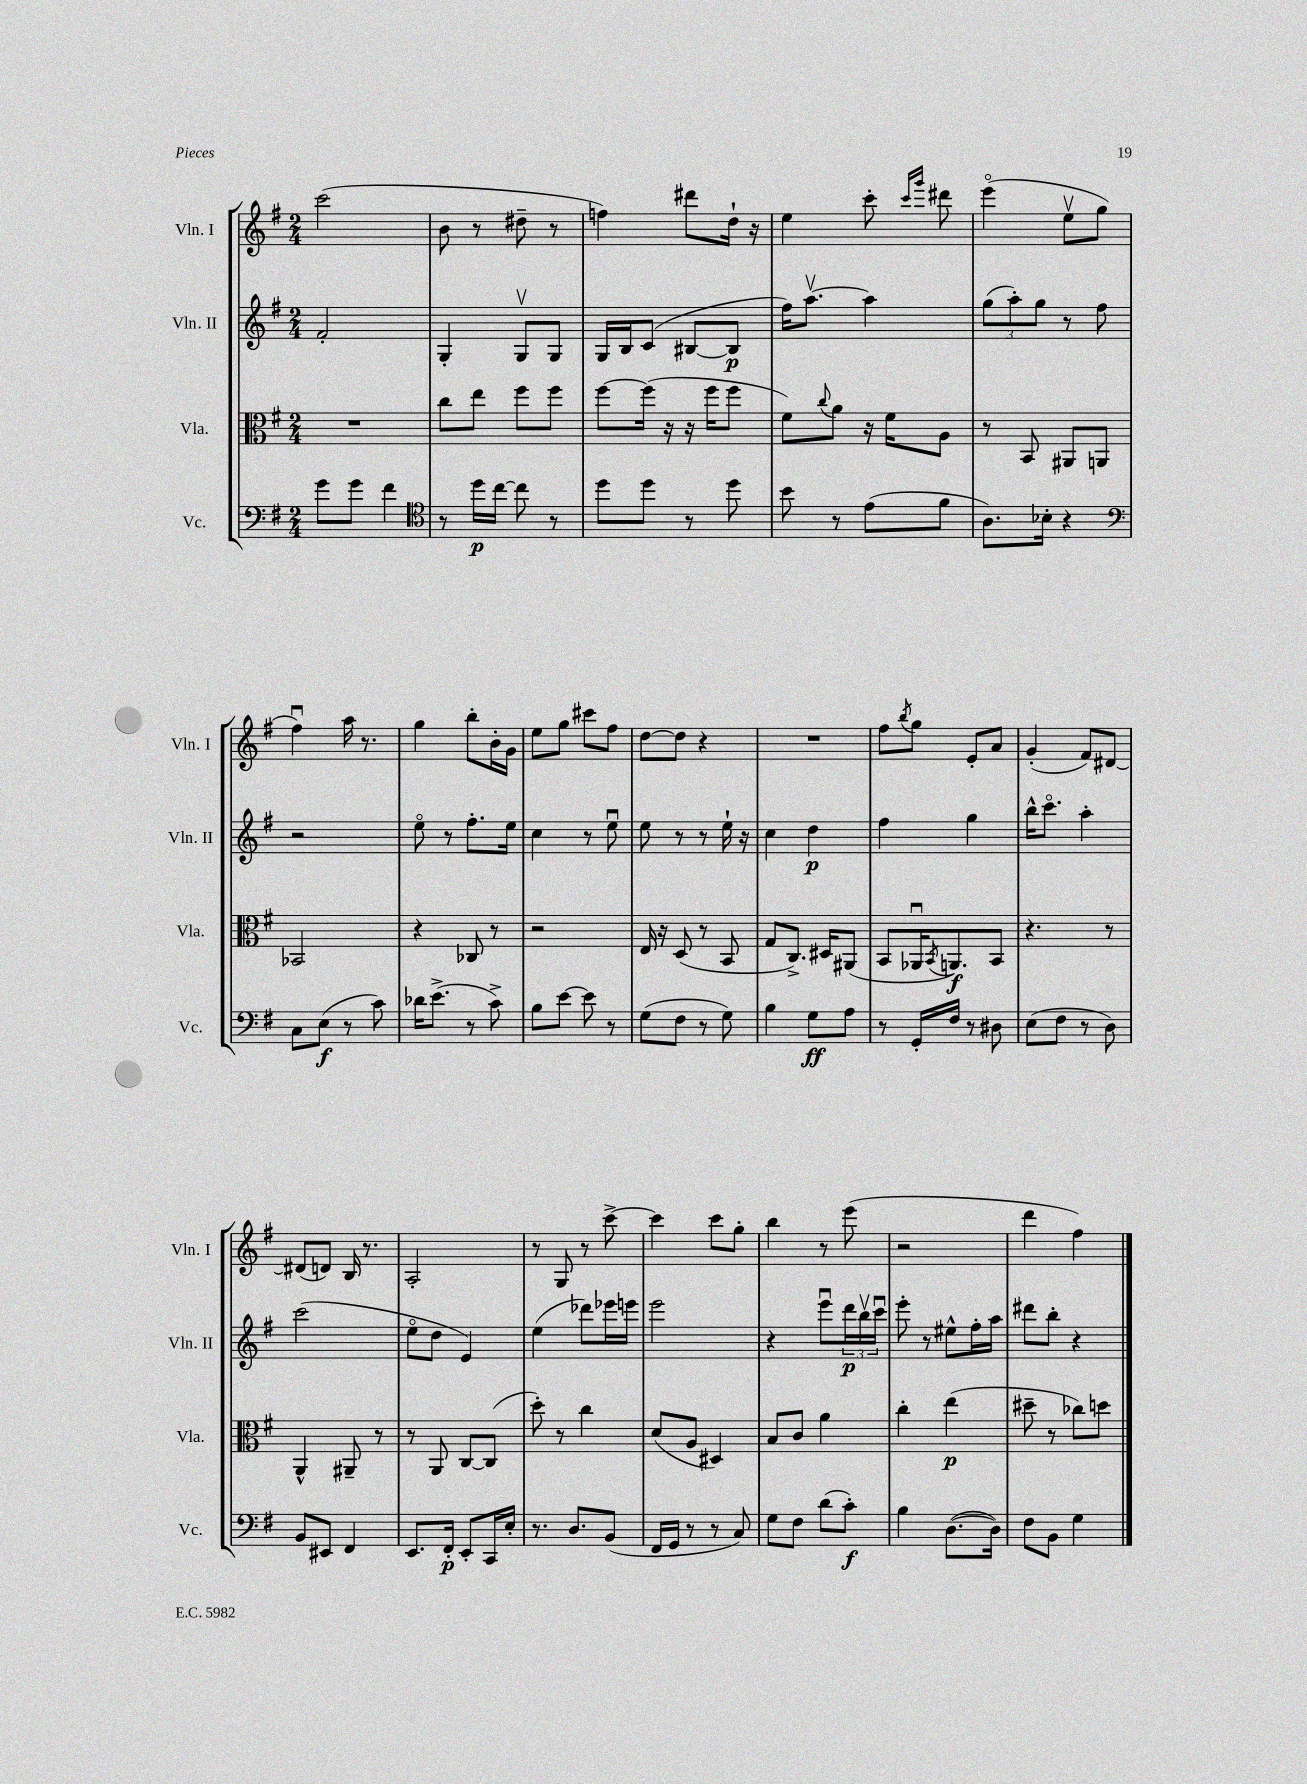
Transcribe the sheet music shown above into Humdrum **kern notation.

**kern	**dynam	**kern	**dynam	**kern	**dynam	**kern
*part4	*part4	*part3	*part3	*part2	*part2	*part1
*staff4	*staff4	*staff3	*staff3	*staff2	*staff2	*staff1
*I"Vc.	*	*I"Vla.	*	*I"Vln. II	*	*I"Vln. I
*I'Vc.	*	*I'Vla.	*	*I'Vln. II	*	*I'Vln. I
*clefF4	*	*clefC3	*	*clefG2	*	*clefG2
*k[f#]	*	*k[f#]	*	*k[f#]	*	*k[f#]
*M2/4	*	*M2/4	*	*M2/4	*	*M2/4
=21	=21	=21	=21	=21	=21	=21
8g\L	.	2r	.	2f#'/	.	(2ccc\
8g\J	.	.	.	.	.	.
4f#\	.	.	.	.	.	.
=22	=22	=22	=22	=22	=22	=22
*clefC4	*	*	*	*	*	*
8r	.	8cc\L	.	4G'/	.	8b\
16dd\LL	p	8ee\J	.	.	.	8r
[16cc\JJ	.	.	.	.	.	.
8cc\]	.	8ff#\L	.	8Gv/L	.	8dd#X~\
8r	.	8ff#\J	.	8G/J	.	8r
=23	=23	=23	=23	=23	=23	=23
8dd\L	.	[8ff#\L	.	16G/LL	.	4ffn\)
.	.	.	.	16B/J	.	.
8dd\J	.	(16ff#\Jk]	.	(8c/J	.	.
.	.	16r	.	.	.	.
8r	.	16r	.	[8B#X/L	.	8ddd#X\L
.	.	16ff#\KL	.	.	.	.
8dd\	.	8ff#\J	.	8B#/J]	p	16dd`\Jk
.	.	.	.	.	.	16r
=24	=24	=24	=24	=24	=24	=24
8b\	.	8f#\L)	.	16ff#\KL)	.	4ee\
.	.	.	.	[8.aav\J	.	.
.	.	8qqcc/	.	.	.	.
8r	.	8a\J	.	.	.	.
(8e\L	.	16r	.	4aa\]	.	8ccc'\
.	.	16f#\KL	.	.	.	.
.	.	.	.	.	.	16qqccc/LL
.	.	.	.	.	.	16qqggg/JJ
8f#\J	.	8A\J	.	.	.	8ddd#X\
=25	=25	=25	=25	=25	=25	=25
8.A\L)	.	8r	.	(12gg\L	.	(4eee\
.	.	.	.	12aa'\)	.	.
.	.	8BB/	.	.	.	.
.	.	.	.	12gg\J	.	.
16B-X'\Jk	.	.	.	.	.	.
4r	.	8AA#X/L	.	8r	.	8eev\L
.	.	8AAn/J	.	8ff#\	.	8gg\J
!!LO:LB:g=z
=26	=26	=26	=26	=26	=26	=26
*clefF4	*	*	*	*	*	*
8C\L	.	2BB-X/	.	2r	.	4ff#u\)
(8E\J	f	.	.	.	.	.
8r	.	.	.	.	.	16aa\
.	.	.	.	.	.	8.r
8c\)	.	.	.	.	.	.
=27	=27	=27	=27	=27	=27	=27
16d-X\KL	.	4r	.	8ee\	.	4gg\
(8.e^\J	.	.	.	.	.	.
.	.	.	.	8r	.	.
8r	.	8C-X/	.	8.ff#'\L	.	8bb'\L
8c^\)	.	8r	.	.	.	16b'\L
.	.	.	.	16ee\Jk	.	16g\JJ
=28	=28	=28	=28	=28	=28	=28
8B\L	.	2r	.	4cc\	.	8ee\L
[8e\J	.	.	.	.	.	8gg\J
8e\]	.	.	.	8r	.	8ccc#X\L
8r	.	.	.	8eeu\	.	8ff#\J
=29	=29	=29	=29	=29	=29	=29
(8G\L	.	16E/	.	8ee\	.	[8dd\L
.	.	16r	.	.	.	.
8F#\J	.	(8D/	.	8r	.	8dd\J]
8r	.	8r	.	8r	.	4r
8G\)	.	8BB/	.	16ee`\	.	.
.	.	.	.	16r	.	.
=30	=30	=30	=30	=30	=30	=30
4B\	.	8G/L	.	4cc\	.	2r
.	.	8.C^/J)	.	.	.	.
8G\L	ff	.	.	4dd\	p	.
.	.	16D#X/KL	.	.	.	.
8A\J	.	(8AA#X/J	.	.	.	.
=31	=31	=31	=31	=31	=31	=31
8r	.	8BB/L	.	4ff#\	.	8ff#\L
.	.	.	.	.	.	8qbb/
16GG'/LL	.	16AA-Xu/K	.	.	.	8gg\J
.	.	8qBB/	.	.	.	.
16F#/JJ	.	8.AAn/)	f	.	.	.
8r	.	.	.	4gg\	.	8e'/L
8D#X\	.	8BB/J	.	.	.	8a/J
=32	=32	=32	=32	=32	=32	=32
(8E\L	.	4.r	.	16bb^^\KL	.	(4g'/
.	.	.	.	8.ccc\J	.	.
8F#\J	.	.	.	.	.	.
8r	.	.	.	4aa'\	.	8f#/L)
8D\)	.	8r	.	.	.	[8d#X/J
!!LO:LB:g=z
=33	=33	=33	=33	=33	=33	=33
8BB/L	.	4AA^^/	.	(2ccc\	.	(8d#X/L]
8EE#X/J	.	.	.	.	.	8dn/J)
4FF#/	.	8AA#X~/	.	.	.	16B/
.	.	.	.	.	.	8.r
.	.	8r	.	.	.	.
=34	=34	=34	=34	=34	=34	=34
8.EE/L	.	8r	.	8ee\L	.	2A'/
.	.	8AA/	.	8dd\J	.	.
16FF#'/Jk	p	.	.	.	.	.
8EE'/L	.	[8C/L	.	4e/)	.	.
16CC/L	.	(8C/J]	.	.	.	.
16E'/JJ	.	.	.	.	.	.
=35	=35	=35	=35	=35	=35	=35
8.r	.	8dd'\)	.	(4ee\	.	8r
.	.	8r	.	.	.	8G/
8.D/L	.	.	.	.	.	.
.	.	4cc\	.	8ddd-X\L)	.	8r
(8BB/J	.	.	.	16eee-X\L	.	[8ccc^\
.	.	.	.	16eeen\JJ	.	.
=36	=36	=36	=36	=36	=36	=36
16FF#/LL	.	(8d/L	.	2eee\	.	4ccc\]
16GG/JJ	.	.	.	.	.	.
8r	.	8A/J	.	.	.	.
8r	.	4D#X/)	.	.	.	8ccc\L
8C/)	.	.	.	.	.	8gg'\J
=37	=37	=37	=37	=37	=37	=37
8G\L	.	8B/L	.	4r	.	4bb\
8F#\J	.	8c/J	.	.	.	.
(8d\L	.	4a\	.	8eeeu\L	.	8r
8c'\J)	f	.	.	24ddd\L	p	(8eee\
.	.	.	.	24bbv\	.	.
.	.	.	.	24cccu\JJ	.	.
=38	=38	=38	=38	=38	=38	=38
4B\	.	4cc'\	.	8eee'\	.	2r
.	.	.	.	8r	.	.
([8.D\L	.	(4ee\	p	8ee#X^^\L	.	.
.	.	.	.	16ff#'\L	.	.
16D\Jk])	.	.	.	16aa\JJ	.	.
=39	=39	=39	=39	=39	=39	=39
8F#\L	.	8dd#X~\	.	8ddd#X\L	.	4ddd\
8BB\J	.	8r	.	8bb'\J	.	.
4G\	.	8cc-X\L)	.	4r	.	4ff#\)
.	.	8ddn\J	.	.	.	.
==	==	==	==	==	==	==
*-	*-	*-	*-	*-	*-	*-
